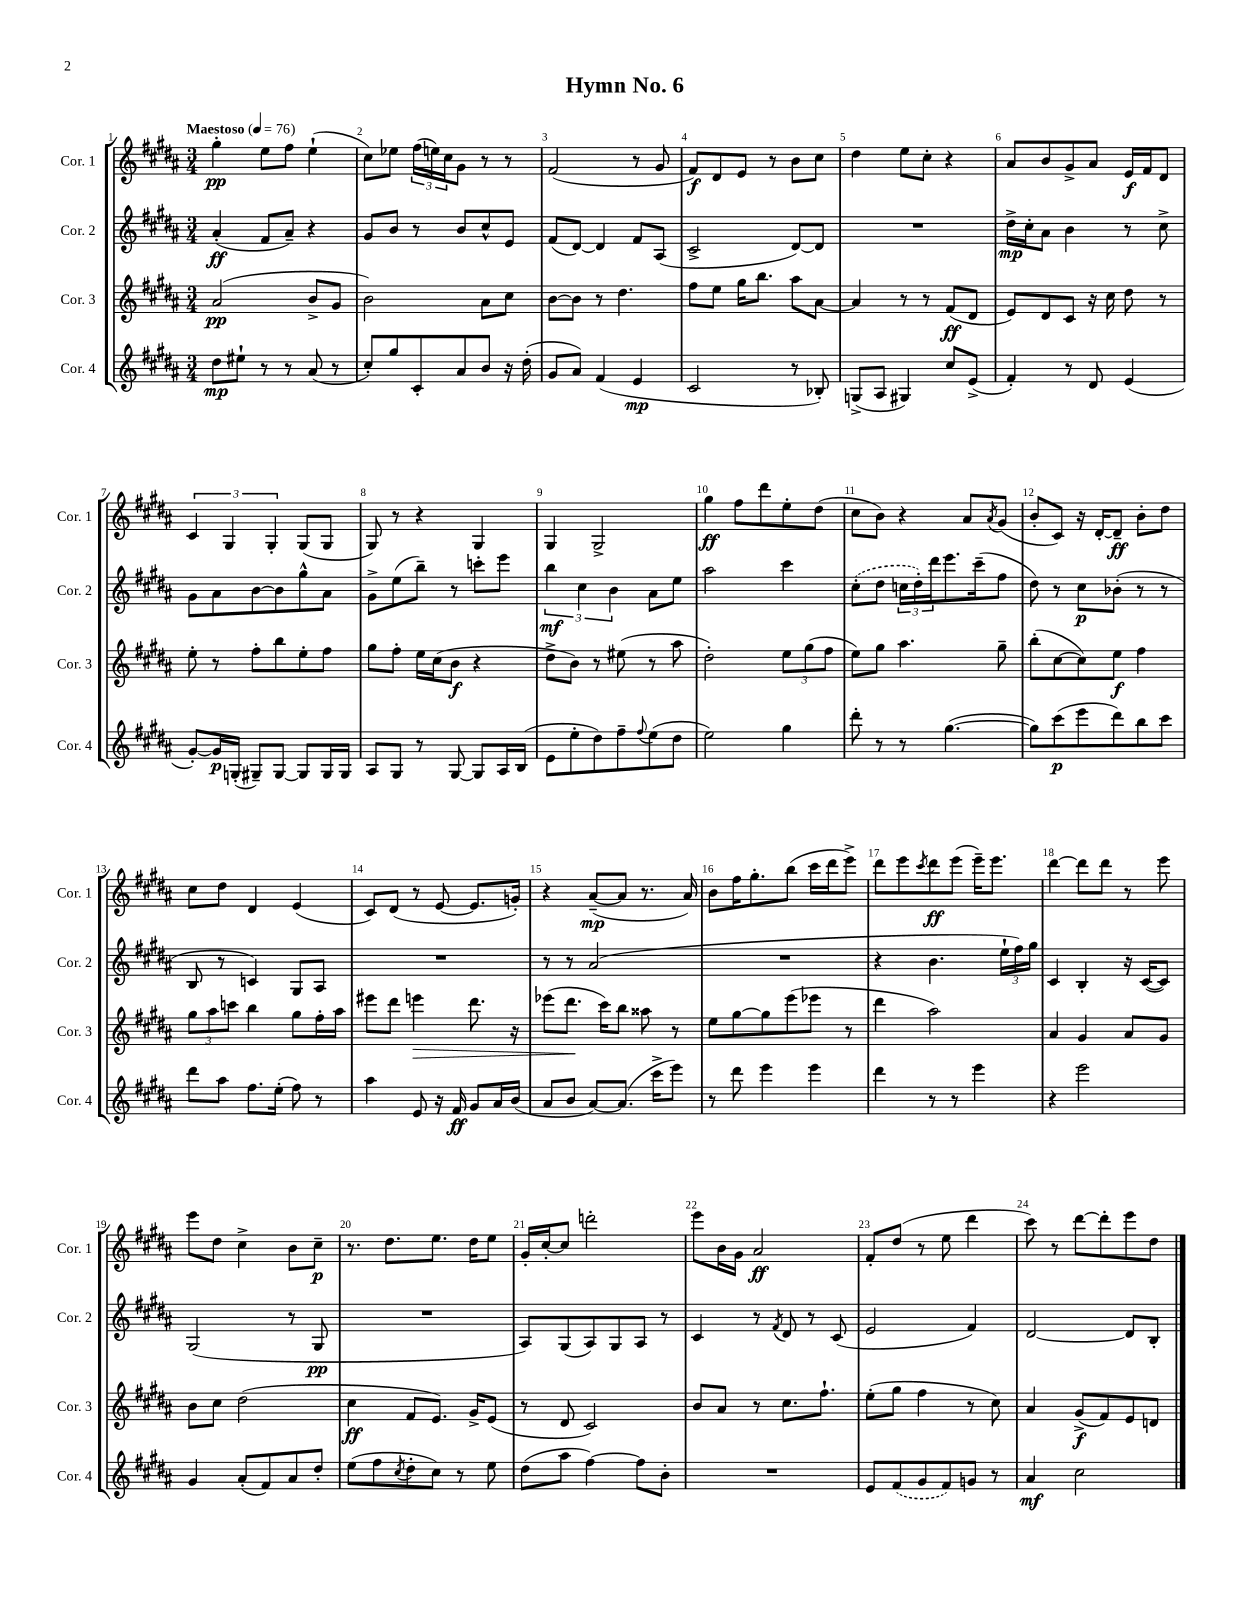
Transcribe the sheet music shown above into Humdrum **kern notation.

**kern	**dynam	**kern	**dynam	**kern	**dynam	**kern	**dynam
*part4	*part4	*part3	*part3	*part2	*part2	*part1	*part1
*staff4	*staff4	*staff3	*staff3	*staff2	*staff2	*staff1	*staff1
*I"Cor. 4	*	*I"Cor. 3	*	*I"Cor. 2	*	*I"Cor. 1	*
*I'Cor. 4	*	*I'Cor. 3	*	*I'Cor. 2	*	*I'Cor. 1	*
*clefG2	*	*clefG2	*	*clefG2	*	*clefG2	*
*k[f#c#g#d#a#]	*	*k[f#c#g#d#a#]	*	*k[f#c#g#d#a#]	*	*k[f#c#g#d#a#]	*
*M3/4	*	*M3/4	*	*M3/4	*	*M3/4	*
*MM76	*	*MM76	*	*MM76	*	*MM76	*
=1	=1	=1	=1	=1	=1	=1	=1
!	!	!	!	!	!	!LO:TX:a:B:t=Maestoso	!
8dd#\L	mp	(2a#/	pp	(4a#'/	ff	4gg#'\	pp
8ee#X`\J	.	.	.	.	.	.	.
8r	.	.	.	8f#/L	.	8ee\L	.
8r	.	.	.	8a#~/J)	.	8ff#\J	.
(8a#/	.	8b^/L	.	4r	.	(4ee`\	.
8r	.	8g#/J	.	.	.	.	.
=2	=2	=2	=2	=2	=2	=2	=2
8cc#'/L)	.	2b\)	.	8g#/L	.	8cc#\L)	.
8gg#/	.	.	.	8b/J	.	8ee-X\J	.
8c#'/	.	.	.	8r	.	(24ff#\LL	.
.	.	.	.	.	.	24een\)	.
.	.	.	.	.	.	24cc#\J	.
8a#/	.	.	.	8b/L	.	8g#\J	.
8b/J	.	8a#\L	.	8cc#^^/	.	8r	.
16r	.	8cc#\J	.	8e/J	.	8r	.
(16dd#'\	.	.	.	.	.	.	.
=3	=3	=3	=3	=3	=3	=3	=3
8g#/L	.	[8b\L	.	(8f#/L	.	(2f#/	.
8a#/J)	.	8b\J]	.	[8d#/J)	.	.	.
(4f#/	.	8r	.	4d#/]	.	.	.
.	.	4.dd#\	.	.	.	.	.
4e/	mp	.	.	8f#/L	.	8r	.
.	.	.	.	(8A#/J	.	8g#/	.
=4	=4	=4	=4	=4	=4	=4	=4
2c#/	.	8ff#\L	.	2c#^/	.	8f#/L)	f
.	.	8ee\J	.	.	.	8d#/	.
.	.	16gg#\KL	.	.	.	8e/J	.
.	.	8.bb\J	.	.	.	.	.
.	.	.	.	.	.	8r	.
8r	.	8aa#\L	.	[8d#/L)	.	8b\L	.
8B-X'/)	.	[8a#\J	.	8d#/J]	.	8cc#\J	.
=5	=5	=5	=5	=5	=5	=5	=5
(8Gn^/L	.	4a#/]	.	2.r	.	4dd#\	.
8A#/J	.	.	.	.	.	.	.
4G#X/)	.	8r	.	.	.	8ee\L	.
.	.	8r	.	.	.	8cc#'\J	.
8cc#/L	.	(8f#/L	ff	.	.	4r	.
(8e^/J	.	8d#/J	.	.	.	.	.
=6	=6	=6	=6	=6	=6	=6	=6
4f#'/)	.	8e/L)	.	16dd#^\LL	mp	8a#/L	.
.	.	.	.	16cc#'\J	.	.	.
.	.	8d#/	.	8a#\J	.	8b/	.
8r	.	8c#/J	.	4b\	.	8g#^/	.
8d#/	.	16r	.	.	.	8a#/J	.
.	.	16cc#\	.	.	.	.	.
(4e/	.	8dd#\	.	8r	.	16e/LL	f
.	.	.	.	.	.	16f#/J	.
.	.	8r	.	8cc#^\	.	8d#/J	.
!!LO:LB:g=z
=7	=7	=7	=7	=7	=7	=7	=7
[8g#'/L)	.	8ee'\	.	8g#\L	.	6c#/	.
16g#/L]	p	8r	.	8a#\	.	.	.
.	.	.	.	.	.	6G#/	.
(16Gn'/JJ	.	.	.	.	.	.	.
8G#X~/L)	.	8ff#'\L	.	[8b\	.	.	.
.	.	.	.	.	.	6G#'/	.
[8G#/J	.	8bb\	.	8b\]	.	.	.
8G#/L]	.	8ee'\	.	8gg#^^\	.	(8G#/L	.
16G#/L	.	8ff#\J	.	8a#\J	.	8G#/J	.
16G#/JJ	.	.	.	.	.	.	.
=8	=8	=8	=8	=8	=8	=8	=8
8A#/L	.	8gg#\L	.	8g#^\L	.	8G#/)	.
8G#/J	.	8ff#'\J	.	(8ee\	.	8r	.
8r	.	16ee\LL	.	8bb~\J)	.	4r	.
.	.	(16cc#\J	.	.	.	.	.
[8G#/	.	8b\J	f	8r	.	.	.
8G#/L]	.	4r	.	8cccn'\L	.	4G#/	.
16A#/L	.	.	.	8eee\J	.	.	.
(16B/JJ	.	.	.	.	.	.	.
=9	=9	=9	=9	=9	=9	=9	=9
8e\L	.	8dd#^\L	.	6bb\	mf	4G#/	.
8ee'\	.	8b\J)	.	.	.	.	.
.	.	.	.	6cc#\	.	.	.
8dd#\)	.	8r	.	.	.	2G#^/	.
.	.	.	.	6b\	.	.	.
8ff#~\	.	(8ee#X\	.	.	.	.	.
8qqff#/	.	.	.	.	.	.	.
(8ee\	.	8r	.	8a#\L	.	.	.
8dd#\J	.	8aa#\	.	8ee\J	.	.	.
=10	=10	=10	=10	=10	=10	=10	=10
2ee\)	.	2dd#'\)	.	2aa#\	.	4gg#\	ff
.	.	.	.	.	.	8ff#\L	.
.	.	.	.	.	.	8ddd#\	.
4gg#\	.	12ee\L	.	4ccc#\	.	8ee'\	.
.	.	(12gg#\	.	.	.	.	.
.	.	.	.	.	.	(8dd#\J	.
.	.	12ff#\J	.	.	.	.	.
=11	=11	=11	=11	=11	=11	=11	=11
8ddd#'\	.	8ee\L)	.	(8cc#'\L	.	8cc#\L	.
8r	.	8gg#\J	.	8dd#\J	.	8b\J)	.
8r	.	4.aa#\	.	24ccn\LL	.	4r	.
.	.	.	.	24dd#'\)	.	.	.
.	.	.	.	24ddd#\J	.	.	.
([4.gg#\	.	.	.	8.eee\	.	.	.
.	.	.	.	.	.	8a#/L	.
.	.	.	.	(16ccc#~\k	.	.	.
.	.	.	.	.	.	8qa#/	.
.	.	8gg#~\	.	8ff#\J	.	(8g#/J	.
=12	=12	=12	=12	=12	=12	=12	=12
8gg#\L])	.	(8bb'\L	.	8dd#\)	.	8b'/L	.
(8ccc#\	p	[8cc#\	.	8r	.	8c#/J)	.
8eee\	.	8cc#\])	.	8cc#\L	p	16r	.
.	.	.	.	.	.	[16d#'/KL	.
8ddd#\)	.	8ee\J	f	(8b-X'\J	.	8d#~/J]	ff
8bb\	.	4ff#\	.	8r	.	8b'\L	.
8ccc#\J	.	.	.	8r	.	8dd#\J	.
!!LO:LB:g=z
=13	=13	=13	=13	=13	=13	=13	=13
8ddd#\L	.	12gg#\L	.	8B/	.	8cc#\L	.
.	.	12aa#\	.	.	.	.	.
8aa#\J	.	.	.	8r	.	8dd#\J	.
.	.	12cccn\J	.	.	.	.	.
8.ff#\L	.	4bb\	.	4cn/)	.	4d#/	.
(16ee'\Jk	.	.	.	.	.	.	.
8ff#\)	.	8gg#\L	.	8G#/L	.	(4e/	.
8r	.	16ff#'\L	.	8A#/J	.	.	.
.	.	16aa#\JJ	.	.	.	.	.
=14	=14	=14	=14	=14	=14	=14	=14
4aa#\	.	8eee#X\L	.	2.r	.	8c#/L)	.
.	.	8ddd#\J	.	.	.	(8d#/J	.
!	!	!	!LO:HP:b	!	!	!	!
8e/	.	4eeen\	>	.	.	8r	.
16r	.	.	.	.	.	[8e/	.
16f#/	ff	.	.	.	.	.	.
8g#/L	.	8.ddd#\	.	.	.	8.e/L]	.
16a#/L	.	.	.	.	.	.	.
(16b/JJ	.	16r	.	.	.	16gn'/Jk)	.
=15	=15	=15	=15	=15	=15	=15	=15
8a#/L	.	(8eee-X\L	.	8r	.	4r	.
8b/J	.	8.ddd#\J	.	8r	.	.	.
[8a#/L)	.	.	.	(2a#/	.	([8a#~/L	mp
.	.	16ccc#\KL)	]	.	.	.	.
(8.a#/J]	.	8bb\J	.	.	.	8a#/J]	.
.	.	8aa##X\	.	.	.	8.r	.
16ccc#^\KL	.	.	.	.	.	.	.
8eee\J)	.	8r	.	.	.	.	.
.	.	.	.	.	.	16a#/)	.
=16	=16	=16	=16	=16	=16	=16	=16
8r	.	8ee\L	.	2.r	.	8b\L	.
8ddd#\	.	[8gg#\	.	.	.	16ff#\K	.
.	.	.	.	.	.	8.gg#'\	.
4eee\	.	8gg#\]	.	.	.	.	.
.	.	(8eee\	.	.	.	(8bb\J	.
4eee\	.	8eee-X\J	.	.	.	16ccc#\LL	.
.	.	.	.	.	.	16ddd#\J	.
.	.	8r	.	.	.	8eee^\J)	.
=17	=17	=17	=17	=17	=17	=17	=17
4ddd#\	.	4ddd#\	.	4r	.	8ddd#\L	.
.	.	.	.	.	.	8eee\	.
.	.	.	.	.	.	8qccc#/	.
8r	.	2aa#\)	.	4.b\	.	8ddd#\	ff
8r	.	.	.	.	.	(8eee\J	.
4eee\	.	.	.	.	.	16eee~\KL)	.
.	.	.	.	.	.	8.eee\J	.
.	.	.	.	24ee`\LL	.	.	.
.	.	.	.	24ff#\)	.	.	.
.	.	.	.	24gg#\JJ	.	.	.
=18	=18	=18	=18	=18	=18	=18	=18
4r	.	4a#/	.	4c#/	.	[4ddd#\	.
2eee\	.	4g#/	.	4B'/	.	8ddd#\L]	.
.	.	.	.	.	.	8ddd#\J	.
.	.	8a#/L	.	16r	.	8r	.
.	.	.	.	([16c#/KL	.	.	.
.	.	8g#/J	.	8c#/J])	.	8eee\	.
!!LO:LB:g=z
=19	=19	=19	=19	=19	=19	=19	=19
4g#/	.	8b\L	.	(2G#/	.	8eee\L	.
.	.	8cc#\J	.	.	.	8dd#\J	.
(8a#'/L	.	(2dd#\	.	.	.	4cc#^\	.
8f#/)	.	.	.	.	.	.	.
8a#/	.	.	.	8r	.	8b\L	.
8dd#'/J	.	.	.	8G#/	pp	8cc#~\J	p
=20	=20	=20	=20	=20	=20	=20	=20
(8ee\L	.	4cc#\	ff	2.r	.	8.r	.
8ff#\	.	.	.	.	.	.	.
.	.	.	.	.	.	8.dd#\L	.
8qcc#/	.	.	.	.	.	.	.
8dd#'\	.	8f#/L	.	.	.	.	.
8cc#\J)	.	8.e/J)	.	.	.	8.ee\J	.
8r	.	.	.	.	.	.	.
.	.	16g#^/KL	.	.	.	16dd#\KL	.
8ee\	.	(8e/J	.	.	.	8ee\J	.
=21	=21	=21	=21	=21	=21	=21	=21
(8dd#\L	.	8r	.	8A#/L)	.	16g#'/LL	.
.	.	.	.	.	.	[16cc#'/J	.
8aa#\J	.	8d#/	.	(8G#/	.	8cc#/J]	.
[4ff#\)	.	2c#/)	.	8A#/)	.	2dddn'\	.
.	.	.	.	8G#/	.	.	.
8ff#\L]	.	.	.	8A#/J	.	.	.
8b'\J	.	.	.	8r	.	.	.
=22	=22	=22	=22	=22	=22	=22	=22
2.r	.	8b/L	.	4c#/	.	8eee\L	.
.	.	8a#/J	.	.	.	16b\L	.
.	.	.	.	.	.	16g#\JJ	.
.	.	8r	.	8r	.	2a#/	ff
.	.	.	.	8qf#/	.	.	.
.	.	8.cc#\L	.	8d#/	.	.	.
.	.	.	.	8r	.	.	.
.	.	8.ff#`\J	.	.	.	.	.
.	.	.	.	(8c#/	.	.	.
=23	=23	=23	=23	=23	=23	=23	=23
8e/L	.	(8ee'\L	.	2e/	.	8f#'/L	.
(8f#/	.	8gg#\J	.	.	.	(8dd#/J	.
8g#/	.	4ff#\	.	.	.	8r	.
8f#/)	.	.	.	.	.	8ee\	.
8gn/J	.	8r	.	4f#/)	.	4ddd#\	.
8r	.	8cc#\)	.	.	.	.	.
=24	=24	=24	=24	=24	=24	=24	=24
4a#/	mf	4a#/	.	[2d#/	.	8ccc#\)	.
.	.	.	.	.	.	8r	.
2cc#\	.	(8g#^/L	f	.	.	[8ddd#\L	.
.	.	8f#/)	.	.	.	8ddd#'\]	.
.	.	8e/	.	8d#/L]	.	8eee\	.
.	.	8dn/J	.	8B'/J	.	8dd#\J	.
==	==	==	==	==	==	==	==
*-	*-	*-	*-	*-	*-	*-	*-
